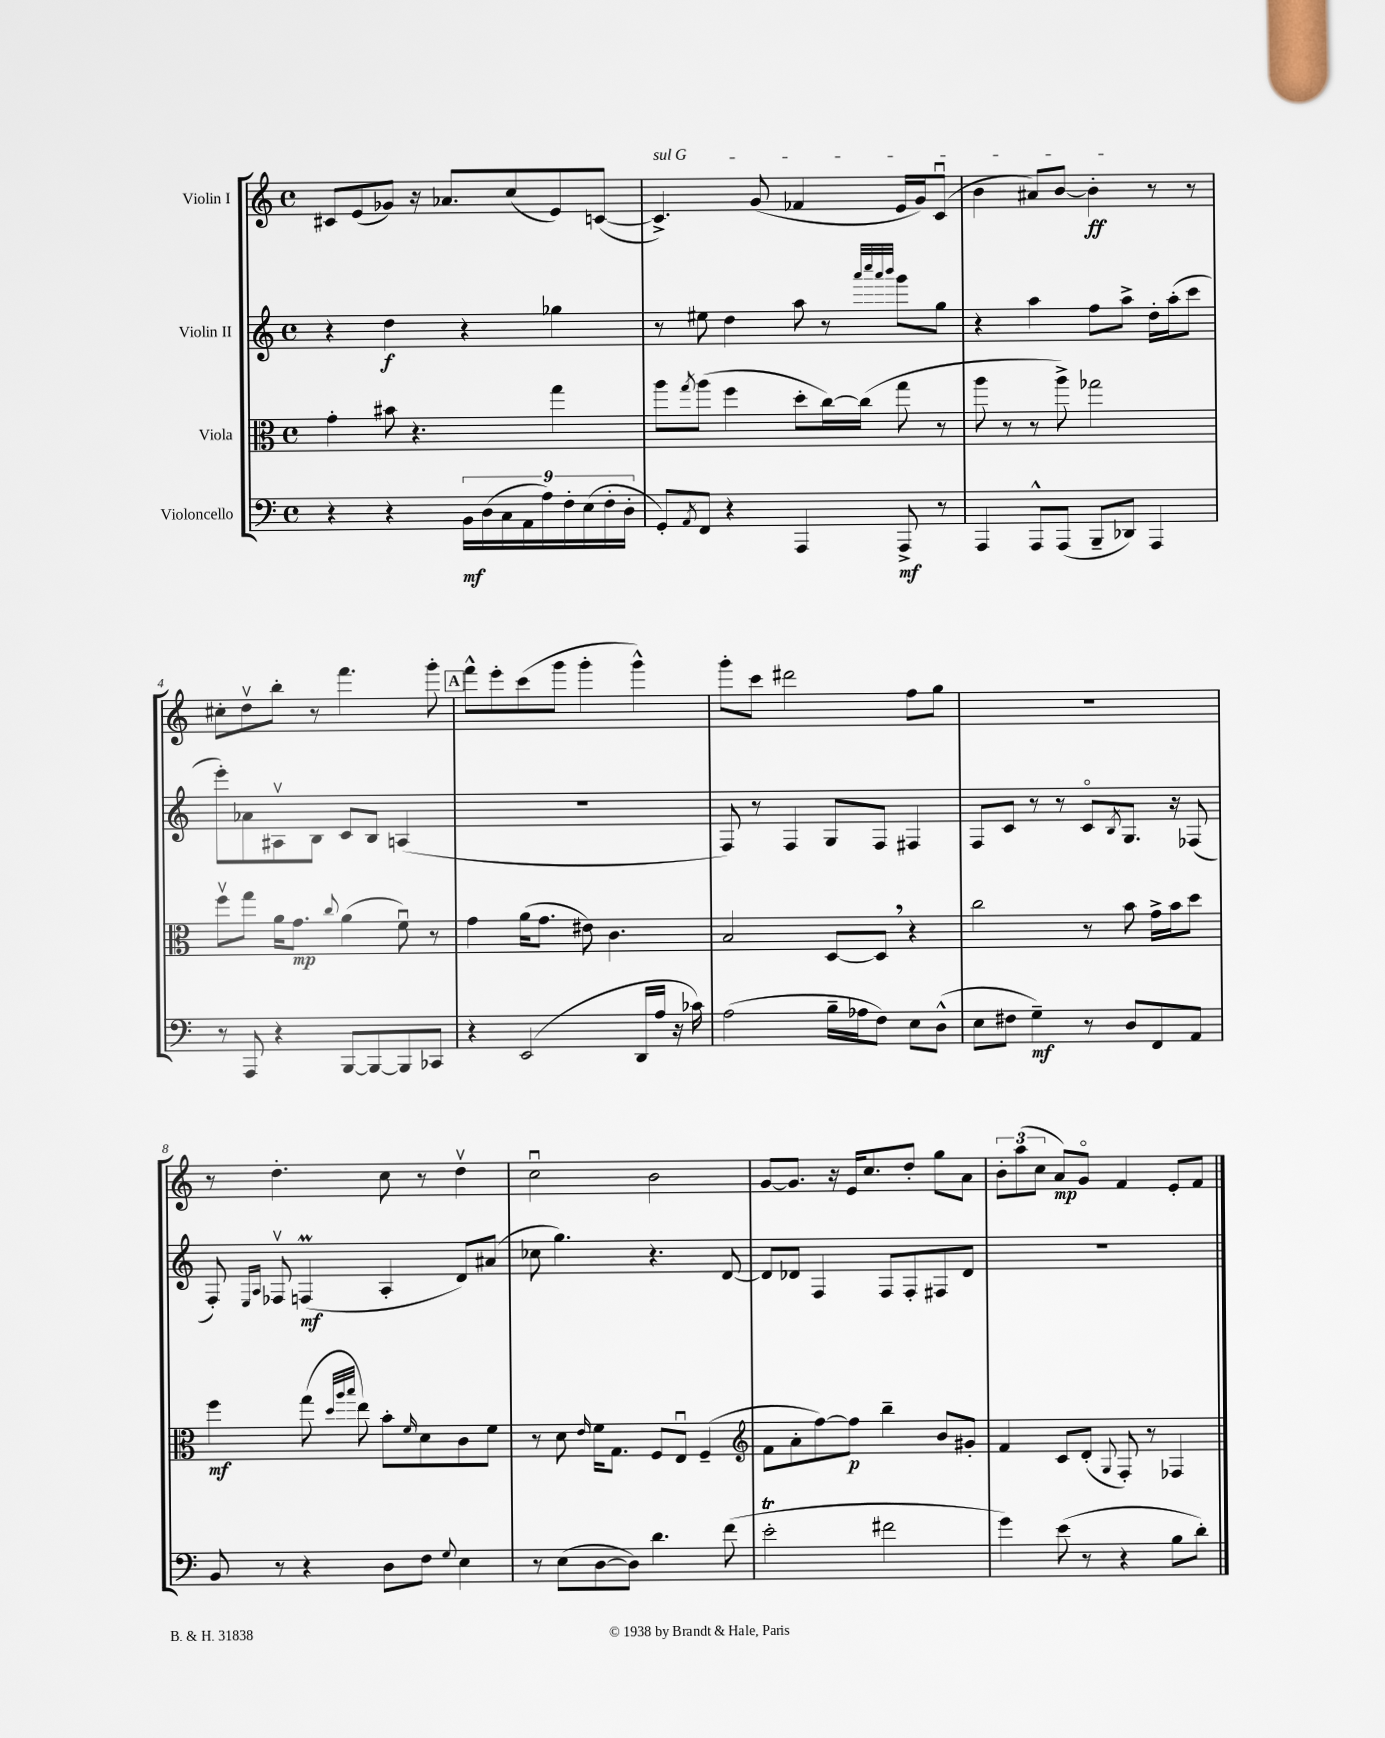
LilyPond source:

<<
\new StaffGroup <<
\new Staff = "s0" \with { instrumentName = "Violin I" } {
    \clef treble \key c \major \defaultTimeSignature \time 4/4
    cis'8 e'8( ges'8) r16 aes'8. c''8( e'8) c'8~( |
    \once \override TextSpanner.bound-details.left.text = \markup { \italic "sul G" } c'4.->\startTextSpan) g'8( fes'4 e'16 g'16) c'8\downbow( |
    b'4 ais'8) b'8~ b'4-.\ff\stopTextSpan r8 r8 |
    cis''8-. d''8\upbow b''8-. r8 f'''4. g'''8-. |
    \mark \markup { \box "A" } f'''8-^ e'''8-. c'''8( g'''8 g'''4-. g'''4-^) |
    g'''8-. c'''8 dis'''2 f''8 g''8 |
    R1 |
    r8 d''4.-. c''8 r8 d''4\upbow |
    c''2\downbow b'2 |
    g'8~ g'8. r16 e'16 c''8. d''8-. g''8 a'8 |
    \tuplet 3/2 { b'8-. a''8( c''8 } a'8\mp) g'8\flageolet f'4 e'8-. f'8 \bar "|." |
}
\new Staff = "s1" \with { instrumentName = "Violin II" } {
    \clef treble \key c \major \defaultTimeSignature \time 4/4
    r4 d''4\f r4 ges''4 |
    r8 eis''8 d''4 a''8 r8 \grace { a'''32 c''''32 a'''32 b'''32 } g'''8 g''8 |
    r4 a''4 f''8 a''8-> d''16-. a''16-.( c'''8 |
    e'''8-.) aes'8 ais8\upbow b8 c'8 b8 a4( |
    \mark \markup { \box "A" } R1 |
    f8) r8 f4 g8 f8 fis4 |
    f8 c'8 r8 r8 c'8\flageolet \acciaccatura { b8 } g8. r16 fes8( |
    f8-.) \grace { e16 a16 } fes8\upbow f4\prall\mf( a4-. d'8) ais'8( |
    ces''8 g''4.) r4. d'8~ |
    d'8 des'8 f4 f8 f8-. fis8 des'8 |
    R1 \bar "|." |
}
\new Staff = "s2" \with { instrumentName = "Viola" } {
    \clef alto \key c \major \defaultTimeSignature \time 4/4
    g'4-. bis'8 r4. g''4 |
    a''8 \acciaccatura { g''8 } a''8( f''4 d''8-. c''16~) c''16( g''8 r8 |
    a''8 r8 r8 a''8->) ges''2 |
    f''8\upbow g''8 a'16 g'8.\mp \appoggiatura { c''8 } a'4( f'8\downbow) r8 |
    \mark \markup { \box "A" } g'4 a'16( g'8. eis'8) c'4. |
    b2 d8~ d8 \breathe r4 |
    c''2 r8 b'8 g'16-> b'16 d''8 |
    f''4\mf g''8( \grace { d''32 a''32 b''32 } e''8) b'8-. \grace { f'16 } d'8 c'8 f'8 |
    r8 d'8 \grace { e'16 } f'16 g8. f8 e8\downbow f4--( |
    \clef treble f'8 a'8-. f''8~) f''8\p b''4-- b'8 gis'8-. |
    f'4 c'8 d'8-.( \appoggiatura { g8 } f8-.) r8 fes4 \bar "|." |
}
\new Staff = "s3" \with { instrumentName = "Violoncello" } {
    \clef bass \key c \major \defaultTimeSignature \time 4/4
    r4 r4 \tuplet 9/8 { b,16\mf d16( c16 a,16 a16) f16-. e16( f16-. d16-. } |
    g,8-.) \acciaccatura { a,8 } f,8 r4 a,,4 a,,8->\mf r8 |
    a,,4 a,,8-^ a,,8( b,,8-- des,8) a,,4 |
    r8 a,,8 r4 b,,8~ b,,8~ b,,8 ces,8 |
    \mark \markup { \box "A" } r4 e,2( d,16 a16 r16 ces'16) |
    a2( b16-- aes16 f8) e8 d8-^( |
    e8 fis8 g4--\mf) r8 d8 f,8 a,8 |
    b,8 r8 r4 d8 f8 \appoggiatura { g8 } e4 |
    r8 e8( d8~ d8) d'4. f'8( |
    e'2-.\trill fis'2 |
    g'4) e'8( r8 r4 b8 d'8-.) \bar "|." |
}
>>
>>
